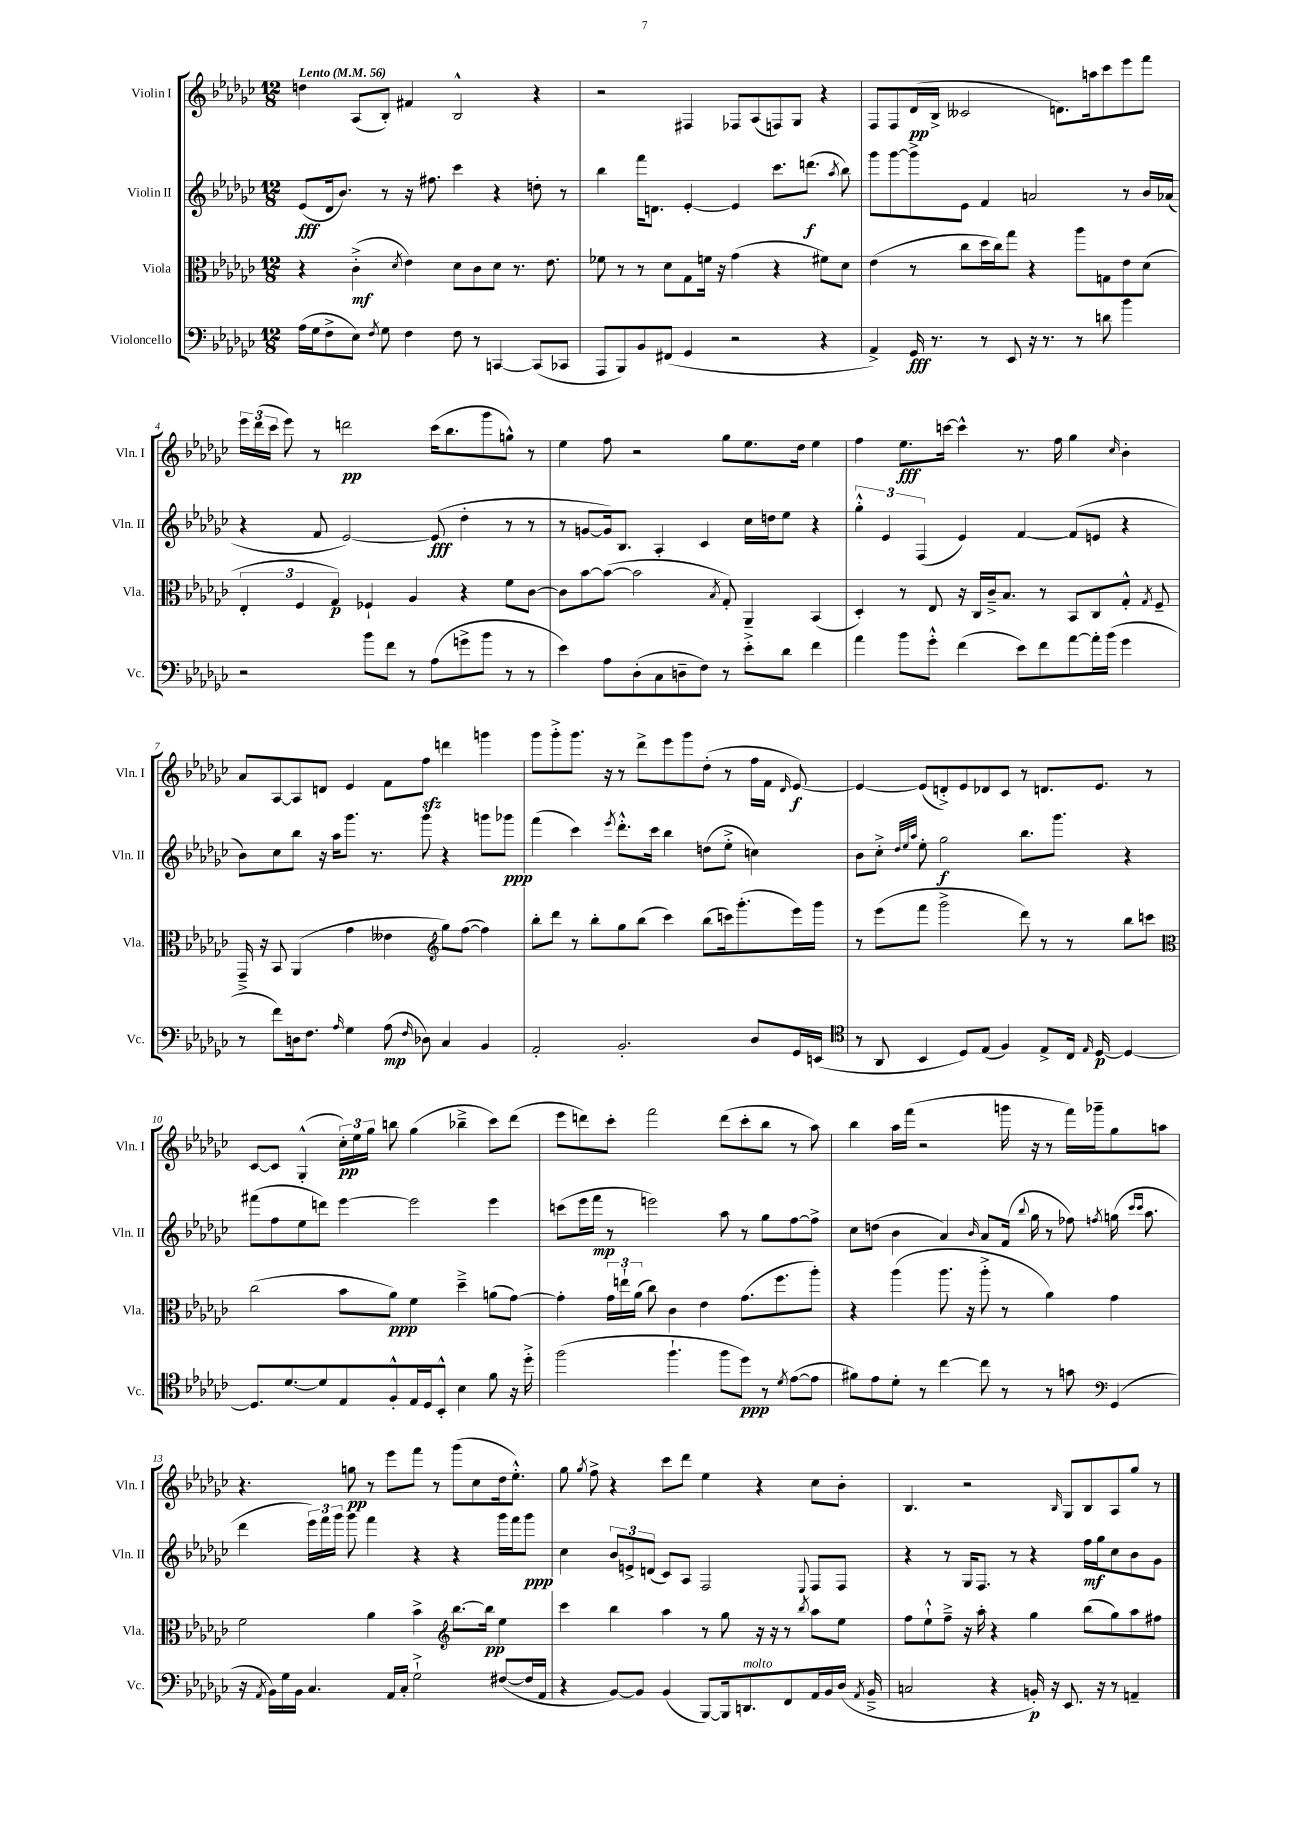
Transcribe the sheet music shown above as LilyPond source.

<<
\new StaffGroup <<
\new Staff = "s0" \with { instrumentName = "Violin I" shortInstrumentName = "Vln. I" } {
    \clef treble \key ges \major \numericTimeSignature \time 12/8 \tempo "Lento" 4 = 56
    \autoBeamOff d''4 aes8[( bes8]-.) fis'4 bes2-^ r4 |
    r2 fis4 fes8[ aes8( f8) ges8] r4 |
    f8[ f8 des'16\pp( bes16]-> ceses'2 d'8.[) a''16 ces'''8 ees'''8 f'''8] |
    \tuplet 3/2 { ees'''16[ des'''16( ces'''16] } ees'''8) r8 d'''2\pp ces'''16[( bes''8. ges'''8 g''8]-^) r8 |
    ees''4 f''8 r2 ges''8[ ees''8. des''16] ees''4 |
    f''4 ees''8.[\fff c'''16]~ c'''4-^ r8. f''16 ges''4 \grace { ces''16 } bes'4-. |
    aes'8[ aes8~ aes8 d'8] ees'4 f'8[ f''8]\sfz d'''4 g'''4 |
    ges'''8[ ges'''8-.-> ges'''8.] r16 r8 des'''8[-> ees'''8 ges'''8 des''8]-.( r8 f''16[ f'16] \grace { des'16 } ees'8~\f) |
    ees'4~ ees'8[( d'8-.->) ees'8 des'8 ces'8] r8 d'8.[ ees'8.] r8 |
    ces'8[~ ces'8] ges4-.-^( \tuplet 3/2 { ces''16[-.\pp) ees''16 ges''16] } b''8 ges''4( bes''4---> ces'''8[) des'''8]( |
    ees'''8[ d'''8) ces'''8]-. f'''2 d'''8[( ces'''8-. bes''8] r8 aes''8) |
    bes''4 aes''16[ f'''16]( r2 g'''16 r16 r8 f'''16[) ges'''16-- ges''8 a''8] |
    r4. g''8\pp r8 ees'''8[ f'''8] r8 ges'''8[( ces''8 des''16 ees''8.]-.-^) |
    ges''8 \acciaccatura { ges''8 } f''8-> r4 ces'''8[ des'''8] ees''4 r4 ces''8[ bes'8]-. |
    bes4. r2 \grace { bes16 } ges8[ bes8 aes8 ges''8] r8 \bar "|." |
}
\new Staff = "s1" \with { instrumentName = "Violin II" shortInstrumentName = "Vln. II" } {
    \clef treble \key ges \major \numericTimeSignature \time 12/8
    \autoBeamOff ees'8[\fff( des'16 bes'8.]) r8 r16 fis''8. ces'''4 r4 d''8-. r8 |
    bes''4 f'''16[ d'8.] ees'4~-. ees'4 ces'''8.[ d'''8.]\f( \acciaccatura { aes''8 } bes''8) |
    ges'''8[ ges'''8~ ges'''8-> ees'8] f'4 a'2 r8 bes'16[ aes'16]( |
    r4 f'8 ees'2~) ees'8\fff( des''4-. r8 r8 |
    r8 g'8[~ g'16) bes8.] aes4-. ces'4 ces''16[ d''16 ees''8] r4 |
    \tuplet 3/2 { ges''4-.-^ ees'4 f4( } ees'4) f'4~ f'8[( e'8] r4 |
    bes'8[) ces''8 bes''8] r16 aes''16[ ges'''8.] r8. ges'''8 r4 g'''8[ ges'''8]\ppp |
    f'''4( ces'''4) \acciaccatura { ees'''8 } des'''8.[-.-^ ces'''16] bes''4 d''8[( ees''8]-.-> c''4) |
    bes'8[ ces''8]-.-> \grace { des''32[ ees''32 aes''32] } ees''8-. ges''2\f bes''8.[ ges'''8.] r4 |
    fis'''8[( f''8 ees''8 d'''8]) ees'''4~ ees'''2 ees'''4 |
    c'''8[( ees'''16 f'''16]\mp r8 e'''2) aes''8 r8 ges''8[ f''8~ f''8]-> |
    ces''8[ d''8]( bes'4 aes'4) \grace { bes'16 } aes'8[ f'16]( \appoggiatura { bes''8 } ges''16 r8 fes''8) \acciaccatura { f''8 } g''16( \grace { ces'''16[ ces'''16] } aes''8. |
    des'''4 \tuplet 3/2 { ees'''16[) f'''16 ges'''16] } ges'''8 f'''4 r4 r4 ges'''16[ f'''16 ges'''8]\ppp |
    ces''4 \tuplet 3/2 { bes'8[ e'8-> d'8]( } ces'8[) aes8] f2 \appoggiatura { ees8 } f8[ f8] |
    r4 r8 ges16[ f8.] r8 r4 f''16[\mf ges''16 ces''8 bes'8 ges'8] \bar "|." |
}
\new Staff = "s2" \with { instrumentName = "Viola" shortInstrumentName = "Vla." } {
    \clef alto \key ges \major \numericTimeSignature \time 12/8
    \autoBeamOff r4 ces'4-.->\mf( \acciaccatura { des'8 } ees'4) des'8[ ces'8 des'8] r8. ees'8. |
    fes'8 r8 r8 des'8[ ges8 f'16] r16 ges'4( r4 fis'8[) des'8] |
    ees'4( r8 ces''8[ des''16 ces''16) ges''8] r4 aes''8[ g8 ees'8 des'8]( |
    \tuplet 3/2 { ees4-. f4 ges4\p) } fes4-! aes4 r4 f'8[ ces'8]~ |
    ces'8[ bes'8~ bes'8]~( bes'2 \acciaccatura { bes8 } ges8-.) aes,4-- bes,4( |
    des4-.) r8 ees8 r16 ces16[ ces'16---> bes8.] r8 bes,8[ ces8 ges8]-.-^ \acciaccatura { ges8 } f8-- |
    ges,16---> r16 bes,8 aes,4( ges'4 eeses'4 \clef treble ges''8[) f''8]~( f''4) |
    bes''8[-. des'''8] r8 bes''8[-. ges''8 bes''8]( ces'''4) bes''8[( c'''16) ges'''8.-.( ees'''16) ges'''16] |
    r8 ees'''8[( f'''8] ges'''2-> des'''8) r8 r8 bes''8[ c'''8] |
    \clef alto ces''2( bes'8[ aes'8]\ppp) f'4 des''4---> a'8[( ges'8]~) |
    ges'4-. \tuplet 3/2 { ges'16[ e''16-! aes'16]( } ces''8) ces'4 ees'4 ges'8.[( f''8. aes''8]-.) |
    r4 aes''4( aes''8. r16 aes''8-.-> r8 aes'4) ges'4 |
    f'2 aes'4 bes'4-> \clef treble bes''8.[~ bes''16]\pp ees''4 |
    ces'''4 bes''4 aes''4 r8 ges''8 r16 r16 r8 \acciaccatura { bes''8 } aes''8[ ees''8] |
    f''8[ ees''8-!-^ f''8]---> r16 aes''16-. r4 ges''4 bes''8[( ges''8) aes''8 fis''8] \bar "|." |
}
\new Staff = "s3" \with { instrumentName = "Violoncello" shortInstrumentName = "Vc." } {
    \clef bass \key ges \major \numericTimeSignature \time 12/8
    \autoBeamOff aes16[( ges16 f8-> ees8]) \acciaccatura { f8 } ges8 f4 f8 r8 c,4~ c,8[( ces,8] |
    aes,,8[ bes,,8) bes,8 fis,8]( ges,4 r2 r4 |
    aes,4->) ges,16\fff r8. r8 ees,8 r16 r8. r8 d'8 bes'4 |
    r2 bes'8[ f'8] r8 aes8[( g'8-> bes'8] r8 r8 |
    ees'4) aes8[ des8-.( ces8 d8-- f8]) r8 ees'8[-.-> des'8] f'4 |
    aes'4 bes'8[ ges'8]-.-^ f'4( ees'8[) f'8 aes'8~ aes'16-. bes'16]( ges'4 |
    r8 f'8[) d16 f8.] \grace { aes16 } ges4 aes8\mp( \grace { f16 } des8) ces4 bes,4 |
    aes,2-. bes,2.-. des8[ ges,16 e,16]( |
    \clef tenor r8 aes,8 bes,4 des8[) ees8]( f4) ees8[-> ces16] \grace { ees16 } des16~\p des4~ |
    des8.[ des'8.~ des'8 ees8 f8-.-^ ees16 des16 bes,8]-.-^ bes4 f'8 r16 des''16-.-> |
    f''2( f''4.-! f''8[ des''8]\ppp) r8 \acciaccatura { des'8 } ees'8[~( ees'8] |
    fis'8[) ees'8 des'8]-. r8 ces''4~ ces''8 r8 r8 g'8 \clef bass ges,4( |
    r16 \acciaccatura { aes,8 } bes,16[) ges16 bes,16] ces4. aes,16[ ces16]-. ges2-!-> fis8[~( fis16 aes,16] |
    r4 bes,8[~) bes,8] bes,4( bes,,8[~) bes,,16 d,8.^\markup { \italic "molto" } f,8 aes,16 bes,16 des16]( \acciaccatura { aes,8 } bes,16---> |
    c2 r4 b,16-.\p) r16 ees,8. r16 r8 a,4-- \bar "|." |
}
>>
>>
